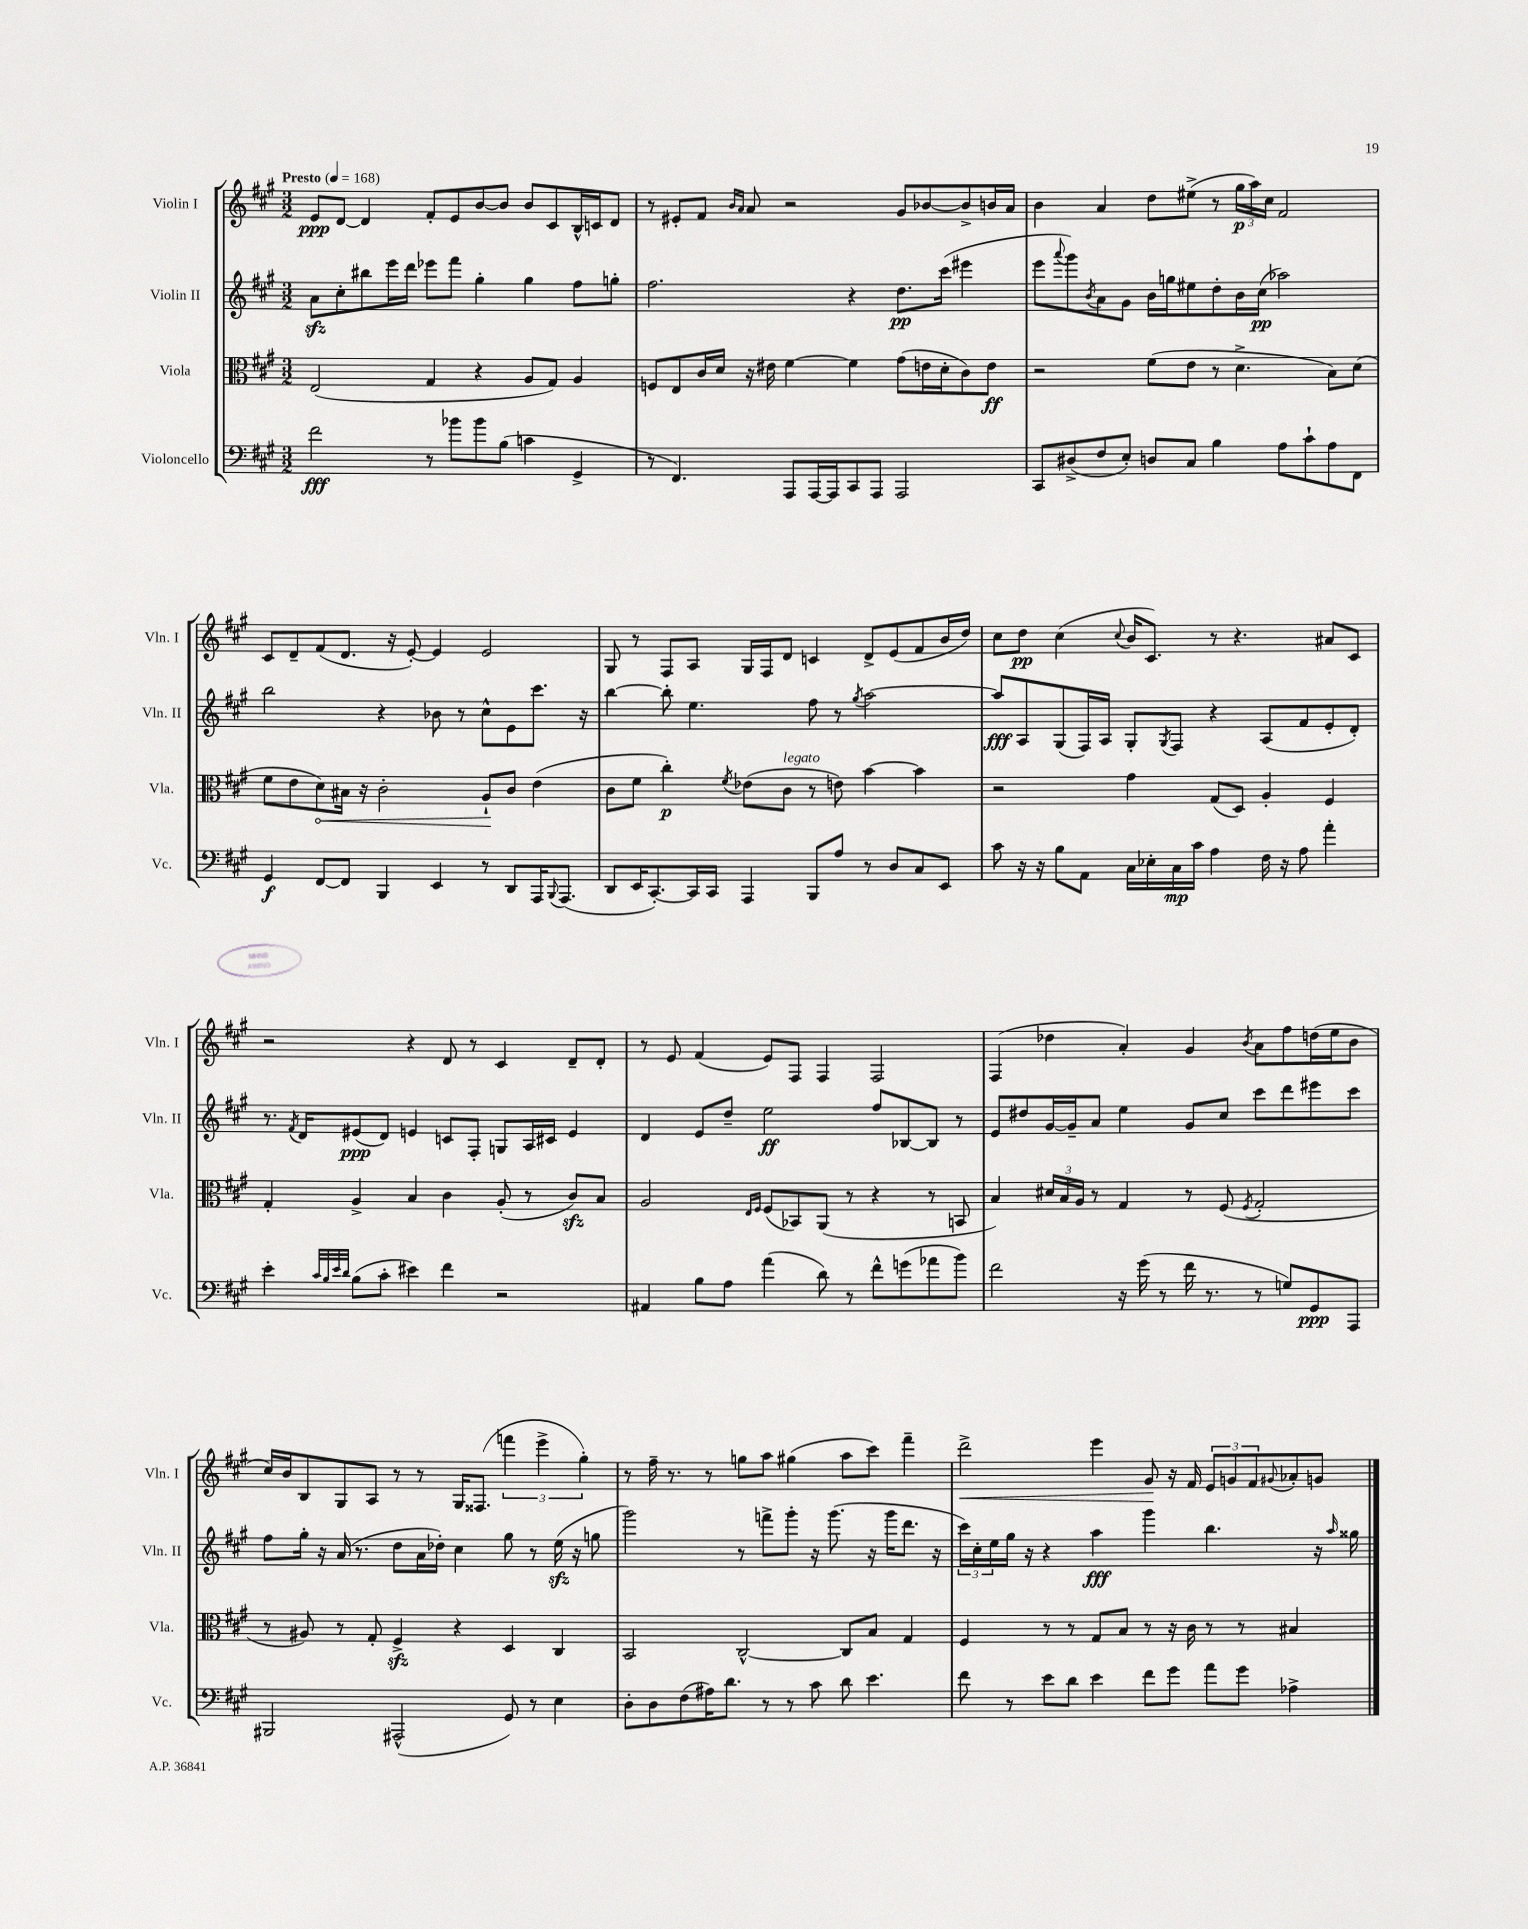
<<
\new StaffGroup <<
\new Staff = "s0" \with { instrumentName = "Violin I" shortInstrumentName = "Vln. I" } {
    \clef treble \key a \major \numericTimeSignature \time 3/2 \tempo "Presto" 4 = 168
    e'8\ppp d'8~ d'4 fis'8-. e'8 b'8~ b'8 b'8 cis'8 b16-^ c'16 d'8 |
    r8 eis'8-. fis'8 \grace { b'16 a'16 } a'8 r2 gis'8 bes'8~ bes'8-> b'16 a'16 |
    b'4 a'4 d''8 eis''8->( r8 \tuplet 3/2 { gis''16\p a''16) cis''16 } fis'2 |
    cis'8 d'8-- fis'8( d'8. r16 e'8~-.) e'4 e'2 |
    gis8 r8 fis8 a8 gis16 fis16 d'8 c'4 d'8-> e'8( fis'8 b'16 d''16) |
    cis''8 d''8\pp cis''4( \appoggiatura { cis''8 } b'16 cis'8.) r8 r4. ais'8 cis'8 |
    r2 r4 d'8 r8 cis'4 d'8-- d'8-. |
    r8 e'8 fis'4( e'8) fis8 fis4 fis2 |
    fis4( des''4 a'4-.) gis'4 \acciaccatura { b'8 } a'8 fis''8 d''16( e''16 b'8 |
    cis''16) b'16 b8 gis8 a8 r8 r8 gis16 fisis8.( \tuplet 3/2 { f'''4 e'''4-> gis''4-.) } |
    r8 fis''16-- r8. r8 g''8 a''8 gis''4( a''8 cis'''8) fis'''4-- |
    d'''2->\< e'''4 gis'8\! r16 fis'16 \tuplet 3/2 { e'8 g'8 fis'8 } \appoggiatura { gis'8 } aes'8-. g'8 \bar "|." |
}
\new Staff = "s1" \with { instrumentName = "Violin II" shortInstrumentName = "Vln. II" } {
    \clef treble \key a \major \numericTimeSignature \time 3/2
    a'8\sfz cis''8-. bis''8 e'''16 d'''16 ees'''8 fis'''8 gis''4-. gis''4 fis''8 g''8-. |
    fis''2. r4 d''8.\pp cis'''16( eis'''4 |
    e'''8 \appoggiatura { a'''8 } gis'''8) \acciaccatura { b'8 } a'8 gis'8 b'16 g''16 eis''8 d''8-. b'16 cis''16\pp( aes''2) |
    b''2 r4 bes'8 r8 cis''8-^ e'8 cis'''8. r16 |
    b''4~ b''8-. e''4. fis''8 r8 \acciaccatura { gis''8 } a''2~ |
    a''8\fff a8 gis8( fis16) a16 gis8-. \acciaccatura { gis8 } fis8 r4 a8( fis'8 e'8-. d'8-.) |
    r8. \acciaccatura { fis'8 } d'16 eis'8\ppp( d'8) e'4 c'8 fis8-. g8 a16 cis'16 e'4 |
    d'4 e'8 d''8-- e''2\ff fis''8 bes8~ bes8 r8 |
    e'8 dis''8 gis'16~ gis'16-- a'8 e''4 gis'8 cis''8 cis'''8 d'''8 eis'''8 cis'''8 |
    fis''8 gis''16-. r16 a'16( r8. d''8 a'16 des''16-.) cis''4 gis''8 r8 e''16\sfz( r16 g''8 |
    gis'''2) r8 f'''8-> gis'''8-. r16 gis'''8.( r16 gis'''16 d'''8. r16 |
    \tuplet 3/2 { cis'''16) cis''16-. e''16 } gis''16 r16 r4 a''4\fff gis'''4 b''4. r16 \grace { a''16 } gisis''16 \bar "|." |
}
\new Staff = "s2" \with { instrumentName = "Viola" shortInstrumentName = "Vla." } {
    \clef alto \key a \major \numericTimeSignature \time 3/2
    e2( gis4 r4 a8 gis8) a4 |
    f8 e8 cis'16 d'16 r16 eis'16 fis'4~ fis'4 gis'8( e'16 d'16-. cis'8) e'8\ff |
    r2 fis'8( e'8 r8 d'4.-> b8) d'8( |
    fis'8 e'8 \once \override Hairpin.circled-tip = ##t d'8\<) bis16 r16 cis'2-. a8-!\! cis'8 e'4( |
    cis'8 fis'8 cis''4-.\p) \acciaccatura { fis'8 } ees'8( cis'8^\markup { \italic "legato" } r8 e'8) b'4~ b'4 |
    r2 gis'4 gis8( d8) a4-. fis4 |
    gis4-. a4-> b4 cis'4 a8-.( r8 cis'8\sfz) b8 |
    a2 \grace { e16 fis16 } fis8( bes,8) a,8( r8 r4 r8 b,8 |
    b4) \tuplet 3/2 { dis'16 b16 a16 } r8 gis4 r8 fis8( \acciaccatura { fis8 } gis2-. |
    r8 ais8) r8 gis8-. fis4->\sfz r4 d4 cis4 |
    b,2 cis2~-^ cis8 b8 gis4 |
    fis4 r8 r8 gis8 b8 r8 r16 cis'16 r8 r8 bis4 \bar "|." |
}
\new Staff = "s3" \with { instrumentName = "Violoncello" shortInstrumentName = "Vc." } {
    \clef bass \key a \major \numericTimeSignature \time 3/2
    fis'2\fff r8 bes'8 bes'8 b8( c'4 gis,4-> |
    r8 fis,4.) a,,8 a,,16~ a,,16 cis,8 a,,8 a,,2 |
    cis,8 dis8->( fis8 e8-.) d8 cis8 b4 a8 cis'8-! a8 fis,8 |
    gis,4\f fis,8~ fis,8 b,,4 e,4 r8 d,8 a,,16 \appoggiatura { b,,8 } a,,8.( |
    d,8 e,16 cis,8.~-.) cis,16 cis,16 a,,4 b,,8 a8 r8 d8 cis8 e,8 |
    cis'8 r16 r16 b8 a,8 cis16 ees16-. cis16\mp cis'16 a4 fis16 r16 a8 a'4-. |
    e'4-. \grace { cis'32 b32 e'32 d'32 } b8( cis'8-. eis'4) fis'4 r2 |
    ais,4 b8 a8 a'4( d'8) r8 fis'8-^ g'8( aes'8 b'8) |
    fis'2 r16 gis'16( r8 fis'16 r8. r8 g8) gis,8\ppp a,,8 |
    bis,,2 ais,,2-^( gis,8) r8 e4 |
    d8-. d8 fis8( ais16) d'8. r8 r8 cis'8 d'8 e'4. |
    fis'8 r8 e'8 d'8 e'4 fis'8 gis'8 a'8 gis'8 aes4-> \bar "|." |
}
>>
>>
\layout { \context { \Score \remove "Bar_number_engraver" } }
